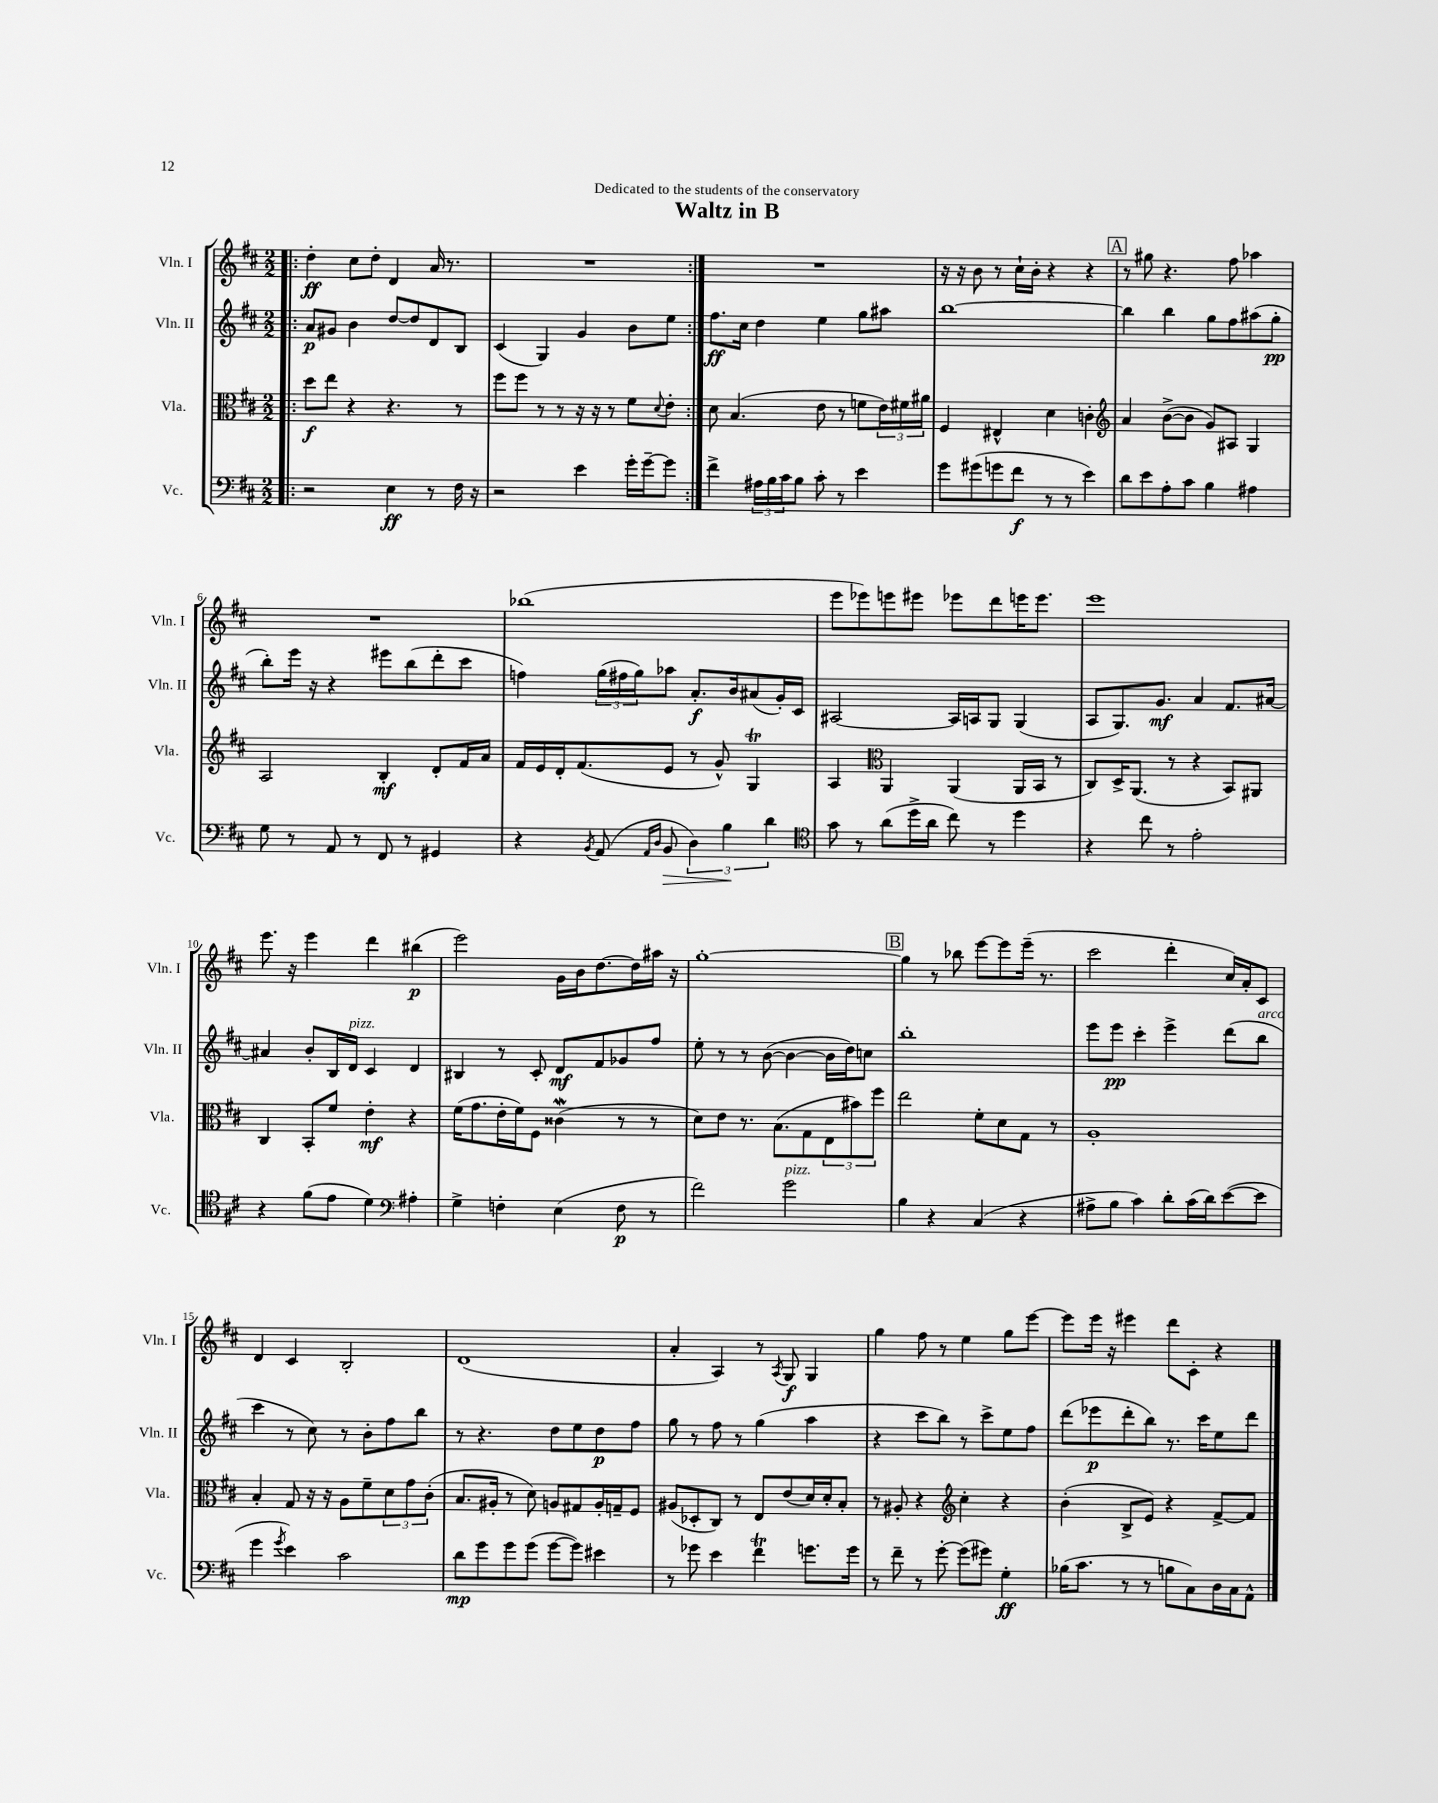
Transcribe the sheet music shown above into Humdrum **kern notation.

**kern	**kern	**kern	**kern
*staff4	*staff3	*staff2	*staff1
*clefF4	*clefC3	*clefG2	*clefG2
*k[f#c#]	*k[f#c#]	*k[f#c#]	*k[f#c#]
*M2/2	*M2/2	*M2/2	*M2/2
=!|:	=!|:	=!|:	=!|:
2r	8dd	8a	4dd'
.	8ee	8g#	.
.	4r	4b	8cc#
.	.	.	8dd'
4E	4.r	[8dd	4d
.	.	8dd]	.
8r	.	8d	16a
.	.	.	8.r
16F#	8r	8B	.
16r	.	.	.
=	=	=	=
2r	8ff#	(4c#	1r
.	8ff#	.	.
.	8r	4G)	.
.	8r	.	.
4e	16r	4g	.
.	16r	.	.
.	8r	.	.
16g'	8f#	8b	.
[16g~	.	.	.
.	8qqd	.	.
8g]	8e'	8ee	.
=:|!	=:|!	=:|!	=:|!
4f#^	8d	8.ff#	1r
.	(4.B	.	.
.	.	16cc#	.
24A#	.	4dd	.
24B	.	.	.
24c#	.	.	.
8B	.	.	.
8c#'	8e	4ee	.
8r	8r	.	.
4e	8f	8gg	.
.	24e)	8aa#	.
.	24f#	.	.
.	24a#	.	.
=	=	=	=
8g	4F#	[1bb	16r
.	.	.	16r
(8g#	.	.	8b
8g	4E#^^	.	8r
8f#	.	.	16cc#`
.	.	.	16b'
8r	4d	.	4r
8r	.	.	.
4e)	4c'	.	4r
=	=	=	=
*	*clefG2	*	*
8d	4a	4bb]	8r
8e	.	.	8gg#
8A'	([8b^	4bb	4.r
8c#	8b]	.	.
4B	8g)	8gg	.
.	8A#	8ff#	8ff#
4A#	4G	(8aa#	4aa-
.	.	8gg'	.
=	=	=	=
8G	2A	8bb')	1r
8r	.	16eee	.
.	.	16r	.
8AA	.	4r	.
8r	.	.	.
8FF#	4B'	8eee#	.
8r	.	(8bb	.
4GG#	8d'	8ddd'	.
.	16f#	8ccc#	.
.	16a	.	.
=	=	=	=
4r	16f#	4ff)	(1bb-
.	16e	.	.
.	16d'	.	.
.	(8.f#	.	.
8qBB	.	.	.
(8AA	.	(24gg	.
.	.	24ff#	.
.	.	24gg)	.
16qqAA	.	.	.
16qqD	.	.	.
8BB	8e	8aa-	.
6D)	8r	8.a'	.
.	8g^^)	.	.
6B	.	.	.
.	.	16b	.
.	4G	(8a#	.
6d	.	.	.
.	.	16g')	.
.	.	16c#	.
=	=	=	=
*clefC4	*	*	*
8g	4A	[2A#	8eee
8r	.	.	8eee-)
*	*clefC3	*	*
(8a	4AA	.	8eee
16dd^	.	.	8eee#
16a	.	.	.
8cc#)	(4AA	16A#]	8eee-
.	.	16A	.
8r	.	8G	8ddd
4dd	16AA	(4G	16eee
.	16BB	.	8.eee
.	8r	.	.
=	=	=	=
4r	8C#)	8A	1eee
.	16D^	8.G)	.
.	(8.AA	.	.
8cc#	.	.	.
.	.	8.g	.
8r	8r	.	.
2e'	4r	4a	.
.	8BB)	8.f#	.
.	8AA#	.	.
.	.	[16a#	.
=	=	=	=
4r	4C#	4a#]	8.eee
.	.	.	16r
(8f#	8BB'	8b'	4eee
8e	8f#	16B	.
.	.	16d	.
4d)	4e'	4c#	4ddd
*clefF4	*	*	*
4A#'	4r	4d	(4bb#
=	=	=	=
4G^	(16f#	4B#	2eee)
.	8.g	.	.
4F'	16e'	8r	.
.	16f#)	.	.
.	8F#	8c#'	.
(4E	(4c##	8d	16g
.	.	.	16b
.	.	8f#	[8.dd
8F	8r	8g-	.
.	.	.	16dd]
8r	8r	8ff#	16aa#
.	.	.	16r
=	=	=	=
2f#)	8d)	8ee'	[1gg'
.	8e	8r	.
.	8.r	8r	.
.	.	([8b	.
.	(8.B	.	.
2g	.	4b_	.
.	8G	.	.
.	12E	16b]	.
.	.	16dd)	.
.	12b#)	.	.
.	.	8cc	.
.	12ff#	.	.
=	=	=	=
4B	2ee	1bb'	4gg]
4r	.	.	8r
.	.	.	8bb-
(4C#	8f#'	.	[8eee
.	8d	.	8eee]
4r	8G	.	(16eee~
.	.	.	8.r
.	8r	.	.
=	=	=	=
8A#^	1A'	8eee	2ccc#
8B	.	8eee	.
4c#)	.	4ccc#'	.
8d'	.	4eee^	4ddd'
(16c#	.	.	.
16d)	.	.	.
([8e	.	(8ddd	16cc#)
.	.	.	16a'
8e]	.	8bb	8c#
=	=	=	=
4g	4B'	4ccc#	4d
8qg	.	.	.
4e)	8G	8r	4c#
.	16r	8cc#)	.
.	16r	.	.
2c#	8A	8r	2B'
.	8f#~	8b'	.
.	12d	8ff#	.
.	12g	.	.
.	.	8bb	.
.	(12c#'	.	.
=	=	=	=
8d	8.B	8r	(1d
8g	.	4.r	.
.	16A#'	.	.
8g	8r	.	.
(8g	8d)	.	.
[8g	8A	8dd	.
8g])	8G#	8ee	.
4e#	16A'	8dd	.
.	16G~	.	.
.	8F#	8ff#	.
=	=	=	=
8r	(8A#	8gg	4a'
8g-	8D-'	8r	.
4e	8C#)	8ff#	4A)
.	8r	8r	.
4f#	8E	(4gg	8r
.	.	.	8qA
.	(8e	.	8G
8.g	16d)	4aa	4G
.	16d'	.	.
.	8B'	.	.
16g	.	.	.
=	=	=	=
8r	8r	4r	4gg
8f#~	8A#'	.	.
8r	4r	8ccc#	8ff#
[8g'	.	8bb)	8r
*	*clefG2	*	*
(8g]	4cc#'	8r	4ee
8g#)	.	8ccc#^	.
4G'	4r	8ee	8gg
.	.	8ff#	[8eee
=	=	=	=
(16B-	(4b'	(8ddd	8eee]
8.c#	.	.	.
.	.	8eee-	16eee
.	.	.	16r
8r	8B^	8ddd'	4eee#
8r	8e)	8bb)	.
8B	4r	8.r	8ddd
8C#)	.	.	8c#'
.	.	16ccc#	.
16D	[8f#^	8ee	4r
16C#	.	.	.
8AA^^	8f#]	8ddd	.
==	==	==	==
*-	*-	*-	*-
